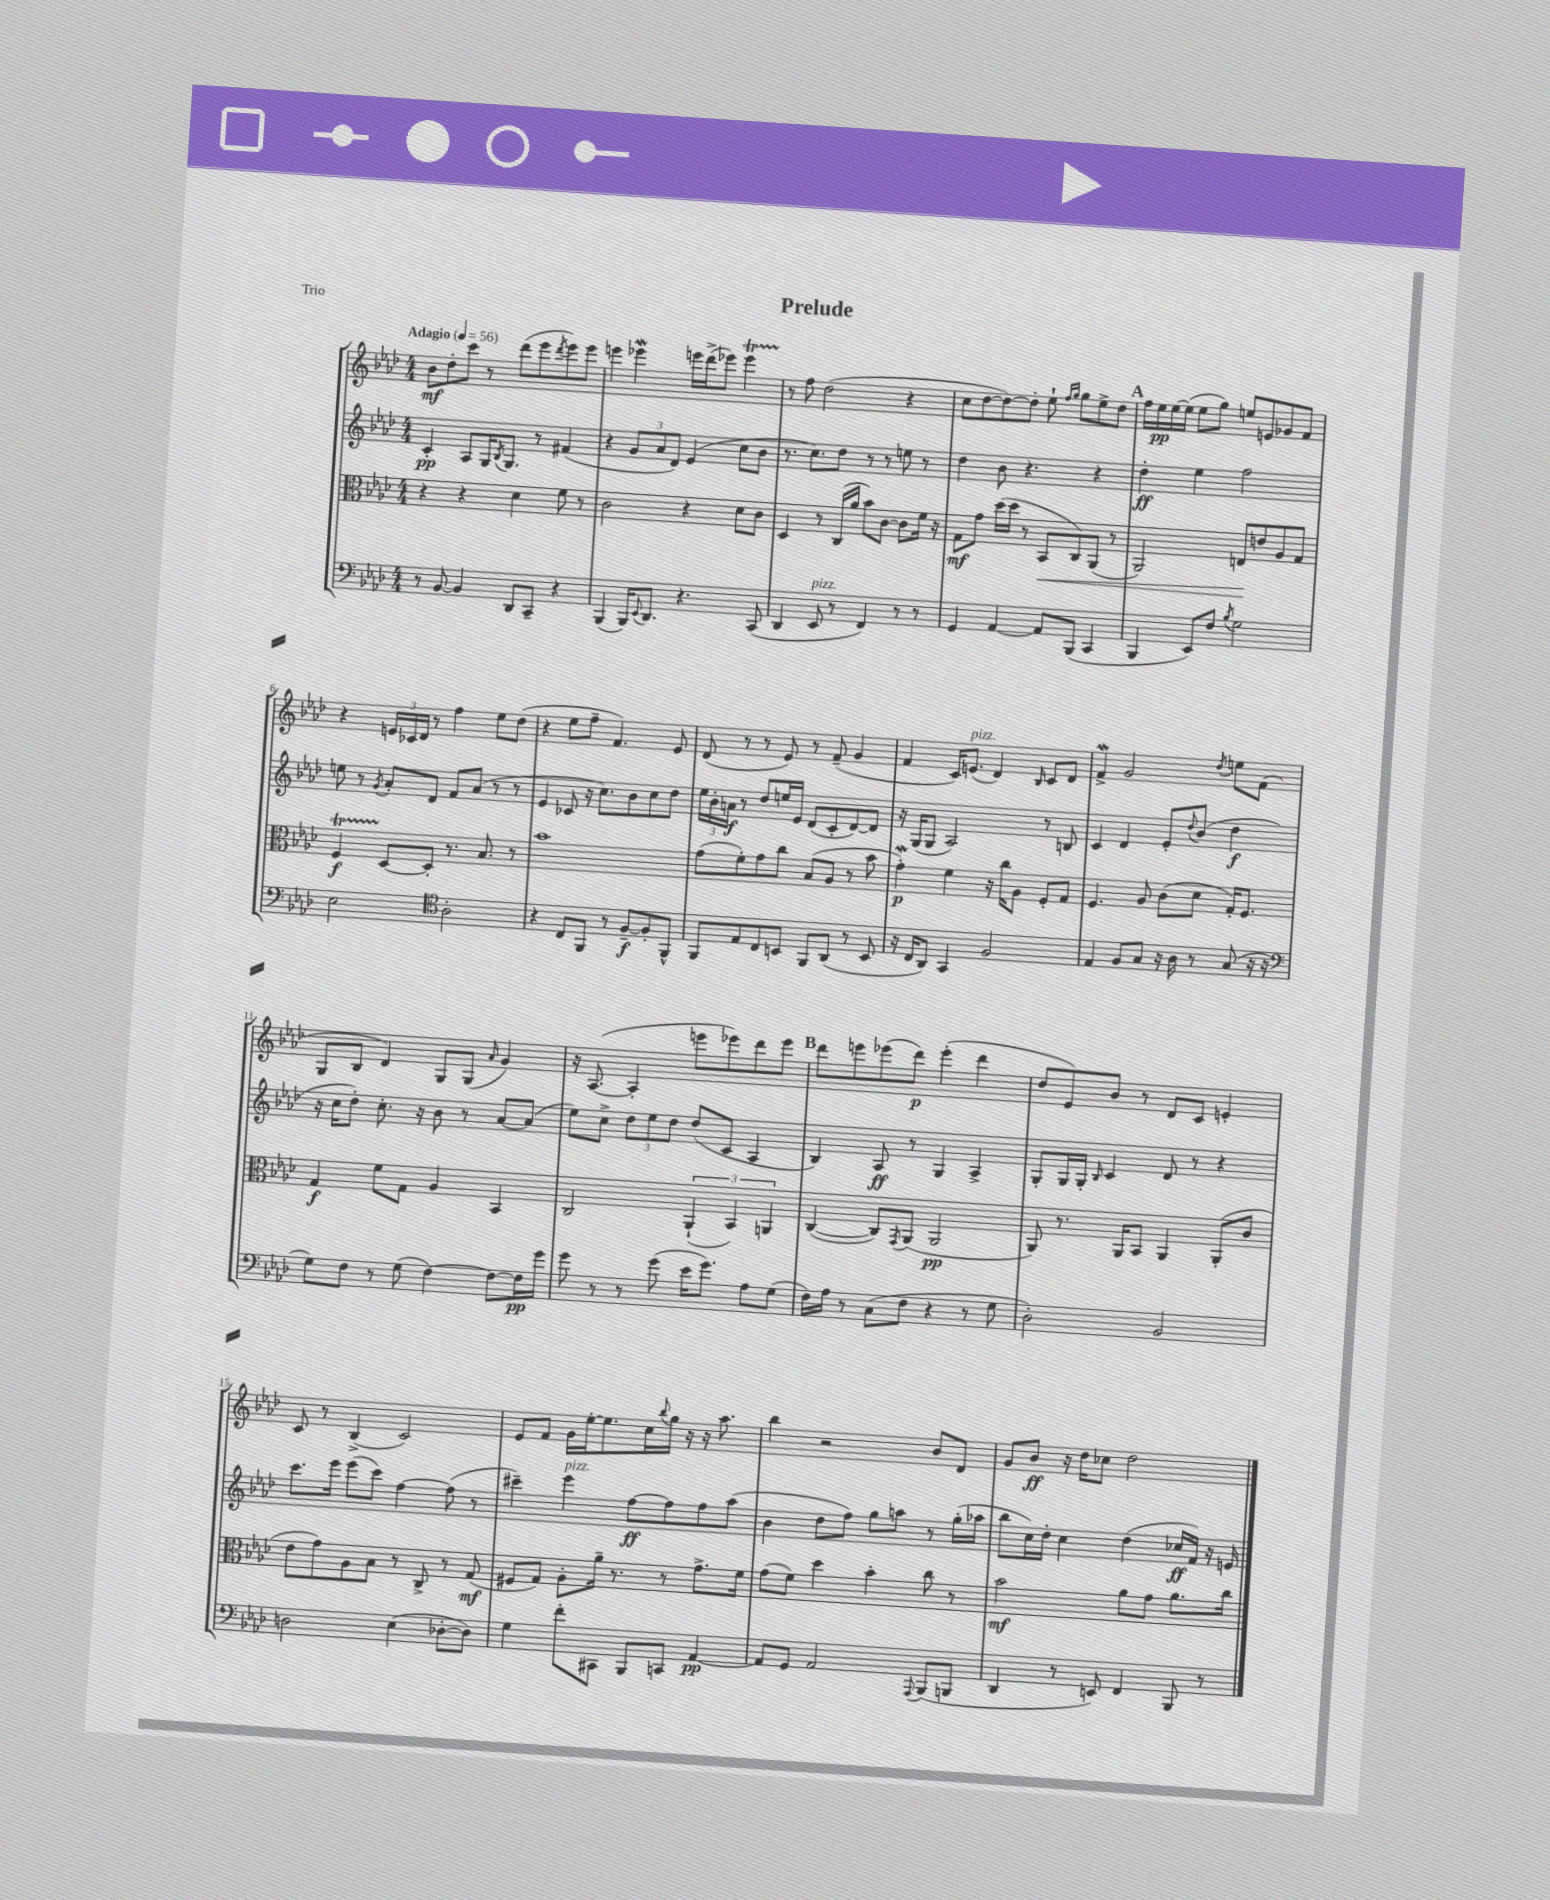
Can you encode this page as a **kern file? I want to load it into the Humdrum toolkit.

**kern	**dynam	**kern	**dynam	**kern	**dynam	**kern	**dynam
*part4	*part4	*part3	*part3	*part2	*part2	*part1	*part1
*staff4	*staff4	*staff3	*staff3	*staff2	*staff2	*staff1	*staff1
*clefF4	*	*clefC3	*	*clefG2	*	*clefG2	*
*k[b-e-a-d-]	*	*k[b-e-a-d-]	*	*k[b-e-a-d-]	*	*k[b-e-a-d-]	*
*M4/4	*	*M4/4	*	*M4/4	*	*M4/4	*
*MM56	*	*MM56	*	*MM56	*	*MM56	*
=1	=1	=1	=1	=1	=1	=1	=1
!	!	!	!	!	!	!LO:TX:a:B:t=Adagio	!
8r	.	4r	.	4c'/	pp	8b-\L	mf
[8BB-/	.	.	.	.	.	8dd-'\	.
4BB-/]	.	4r	.	8A-/L	.	8ccc\J	.
.	.	.	.	16G/K	.	8r	.
.	.	.	.	8qB-/	.	.	.
.	.	.	.	8.G/J	.	.	.
8DD-/L	.	4d-\	.	.	.	(8ddd-\L	.
8CC~/J	.	.	.	8r	.	8eee-\	.
.	.	.	.	.	.	8qddd-/	.
4r	.	8f\	.	(4f#X/	.	8eee-\)	.
.	.	8r	.	.	.	8eee-\J	.
=2	=2	=2	=2	=2	=2	=2	=2
(4BBB-/	.	2c\	.	4r	.	4eeen\	.
16BBB-/KL)	.	.	.	12g/L	.	4eee-XW\	.
8qqEE-/	.	.	.	.	.	.	.
8.DD-/J	.	.	.	.	.	.	.
.	.	.	.	12a-/	.	.	.
.	.	.	.	12d-/J)	.	.	.
4.r	.	4r	.	(4e-/	.	16eeen\LL	.
.	.	.	.	.	.	(16ddd-^\J	.
.	.	.	.	.	.	8eee-X\J)	.
.	.	8d-\L	.	8cc\L	.	4eee-T\	.
(8CC/	.	8c\J	.	8b-\J	.	.	.
=3	=3	=3	=3	=3	=3	=3	=3
4DD-/	.	4D-/	.	8.r	.	8r	.
.	.	.	.	.	.	8ff\	.
.	.	.	.	8.cc\L)	.	.	.
!LO:TX:a:i:t=pizz.	!	!	!	!	!	!	!
8EE-/	.	8r	.	.	.	(2dd-\	.
8r	.	(16C/LL	.	8dd-\J	.	.	.
.	.	16a-/JJ	.	.	.	.	.
4FF/)	.	8b-\L)	.	8r	.	.	.
.	.	[8c\J	.	8r	.	.	.
8r	.	8c\L]	.	8een\	.	4r	.
8r	.	16f\Jk	.	8r	.	.	.
.	.	16r	.	.	.	.	.
=4	=4	=4	=4	=4	=4	=4	=4
4GG/	.	8G\L	mf	4dd-\	.	8cc\L	.
.	.	8g\J	.	.	.	[8dd-\	.
[4AA-/	.	(16dd-\LL	.	8b-\	.	8dd-\_)	.
.	.	16dd-\JJ	.	.	.	.	.
.	.	8r	.	4.r	.	8dd-'\J]	.
!	!	!	!LO:HP:b	!	!	!	!
8AA-/L]	.	8BB-/L	<	.	.	8ee-`\	.
.	.	.	.	.	.	16qqff/LL	.
.	.	.	.	.	.	16qqgg/JJ	.
(8BBB-/J	.	8C/)	.	.	.	8gg\L	.
4CC/	.	(8AA-/J	.	4r	.	8ee-^\	.
.	.	8r	.	.	.	8dd-\J	.
!!LO:REH:place=s1:t=A
=5	=5	=5	=5	=5	=5	=5	=5
4BBB-/	.	2AA-/)	.	4dd-'\	ff	16ff\LL	.
.	.	.	.	.	.	16ee-\	pp
.	.	.	.	.	.	[16ee-\	.
.	.	.	.	.	.	(16ee-\JJ]	.
8EE-/L)	.	.	.	4ee-\	.	8ee-\L	.
8F/J	.	.	.	.	.	8gg\J)	.
8qB-/	.	.	.	.	.	.	.
2G\	.	8En/L	.	2ff\	.	8een/L	.
.	.	8en/	[	.	.	8en/	.
.	.	8A-/	.	.	.	8g-X/	.
.	.	8G/J	.	.	.	8f/J	.
!!LO:LB:g=z
=6	=6	=6	=6	=6	=6	=6	=6
2E-\	.	4FT/	f	8een\	.	4r	.
.	.	.	.	8r	.	.	.
.	.	.	.	8qg/	.	.	.
.	.	[8D-/L	.	8a-'/L	.	24en/LL	.
.	.	.	.	.	.	24c-X/	.
.	.	.	.	.	.	24d-/JJ	.
.	.	8D-'/J]	.	8d-/J	.	8r	.
*clefC4	*	*	*	*	*	*	*
2A-'\	.	8.r	.	8f/L	.	4ff\	.
.	.	.	.	(8a-/J	.	.	.
.	.	8.B-/	.	.	.	.	.
.	.	.	.	8r	.	8ee-\L	.
.	.	8r	.	8r	.	(8dd-\J	.
=7	=7	=7	=7	=7	=7	=7	=7
4r	.	1b-	.	4e-/	.	4r	.
8C/L	.	.	.	8c-X/	.	8ee-\L	.
8FF/J	.	.	.	16r	.	8ff~\J	.
.	.	.	.	8.cc\L)	.	.	.
8r	.	.	.	.	.	4.f/)	.
[8F~/L	f	.	.	8b-\	.	.	.
8F'/]	.	.	.	8cc\	.	.	.
8FF^^/J	.	.	.	8dd-\J	.	8e-/	.
=8	=8	=8	=8	=8	=8	=8	=8
8FF/L	.	(8g\L	.	24ee-\LL	.	(8d-/	.
.	.	.	.	24b-'\	.	.	.
.	.	.	.	24an\JJ	f	.	.
8E-/	.	8f'\)	.	8r	.	8r	.
8C/	.	8g\	.	8dd-/L	.	8r	.
8BBn/J	.	8cc\J	.	16een/L	.	8e-/)	.
.	.	.	.	16e-/JJ	.	.	.
8FF/L	.	(8B-/L	.	(8d-/L	.	8r	.
(8AA-/J	.	8A-/J	.	8c'/	.	(8f~/	.
8r	.	8r	.	[8d-/)	.	4g/	.
8BB/	.	8b-\	.	8d-/J]	.	.	.
=9	=9	=9	=9	=9	=9	=9	=9
16r	.	4gW'\)	p	16r	.	4f/	.
16C/KL	.	.	.	(16G/KL	.	.	.
8AA-/J)	.	.	.	8G/J	.	.	.
4GG/	.	4f\	.	2A-/)	.	16c/KL)	.
!	!	!	!	!	!	!LO:TX:a:i:t=pizz.	!
.	.	.	.	.	.	(8.en/J	.
2F/	.	16r	.	.	.	4d-/)	.
.	.	16cc\KL	.	.	.	.	.
.	.	8A-\J	.	.	.	.	.
.	.	.	.	.	.	16qqB-/	.
.	.	8F'/L	.	8r	.	8c/L	.
.	.	8G/J	.	8Bn/	.	8d-/J	.
=10	=10	=10	=10	=10	=10	=10	=10
4E-/	.	4.F/	.	4c/	.	4fW^/	.
8F/L	.	.	.	4d-/	.	2g/	.
8G/J	.	8A-/	.	.	.	.	.
16r	.	(8c\L	.	8e-'/L	.	.	.
16A-\	.	.	.	.	.	.	.
.	.	.	.	8qqdd-/	.	.	.
8r	.	8d-\J	.	(8b-/J	.	.	.
.	.	.	.	.	.	8qdd-/	.
(8G/	.	16G'/KL)	.	4dd-\	f	8een\L	.
.	.	8.F/J	.	.	.	.	.
16r	.	.	.	.	.	(8f\J	.
16r	.	.	.	.	.	.	.
!!LO:LB:g=z
=11	=11	=11	=11	=11	=11	=11	=11
*clefF4	*	*	*	*	*	*	*
8G\L)	.	4G/	f	16r	.	8G/L	.
.	.	.	.	16cc\KL	.	.	.
8F\J	.	.	.	8dd-'\J)	.	8B-/J	.
8r	.	8f\L	.	8.cc'\	.	4d-/)	.
(8G\	.	8G\J	.	.	.	.	.
.	.	.	.	16r	.	.	.
[4F\)	.	4A-/	.	8b-\	.	8G/L	.
.	.	.	.	8r	.	(8G/J	.
.	.	.	.	.	.	16qqa-/	.
8F\L_	.	4BB-/	.	[8a-/L	.	4g/)	.
16F\L]	pp	.	.	(8a-/J]	.	.	.
16g\JJ	.	.	.	.	.	.	.
=12	=12	=12	=12	=12	=12	=12	=12
8g\	.	2C/	.	8ee-\L)	.	16r	.
.	.	.	.	.	.	([8.A-/	.
8r	.	.	.	8cc^\J	.	.	.
8r	.	.	.	12dd-\L	.	4A-'/]	.
.	.	.	.	12ee-\	.	.	.
(8g\	.	.	.	.	.	.	.
.	.	.	.	12dd-\J	.	.	.
16e-\KL	.	(6AA-`/	.	(8dd-/L	.	8eeen\L	.
8.g\J)	.	.	.	.	.	.	.
.	.	.	.	8c/J	.	8eee-X\)	.
.	.	6BB-/)	.	.	.	.	.
8A-\L	.	.	.	4A-/	.	8ddd-\	.
.	.	6AAn/	.	.	.	.	.
(8G\J	.	.	.	.	.	8eee-\J	.
!!LO:REH:place=s1:t=B
=13	=13	=13	=13	=13	=13	=13	=13
16F\LL)	.	([4C/	.	4B-/)	.	8ddd-\L	.
16A-\JJ	.	.	.	.	.	.	.
8r	.	.	.	.	.	8eeen\	.
(8C\L	.	8C/L])	.	8A-/	ff	(8eee-X\	.
.	.	8qGG/	.	.	.	.	.
8F\J	.	(8AA-/J	.	8r	.	8ddd-\J)	p
4r	.	2AA-/	pp	4G/	.	(4eee-'\	.
8r	.	.	.	4A-^/	.	4ddd-\	.
8G\	.	.	.	.	.	.	.
=14	=14	=14	=14	=14	=14	=14	=14
2D-'\)	.	8AA-/)	.	8G'/L	.	8dd-/L	.
.	.	8.r	.	16G/L	.	8e-/)	.
.	.	.	.	16G'/JJ	.	.	.
.	.	.	.	16qqB-/	.	.	.
.	.	.	.	4c/	.	8b-/J	.
.	.	16AA-/KL	.	.	.	.	.
.	.	8BB-/J	.	.	.	8r	.
2BB-/	.	4AA-/	.	8d-/	.	8d-/L	.
.	.	.	.	8r	.	8c/J	.
.	.	(8AA-'/L	.	4r	.	4en'/	.
.	.	8c/J	.	.	.	.	.
!!LO:LB:g=z
=15	=15	=15	=15	=15	=15	=15	=15
2Dn\	.	8e-\L	.	8.ccc\L	.	8c/	.
.	.	8g\)	.	.	.	8r	.
.	.	.	.	16eee-\Jk	.	.	.
.	.	8A-\	.	(8eee-\L	.	(4B-^/	.
.	.	8B-\J	.	8ccc\J)	.	.	.
(4E-\	.	8r	.	[4ff\	.	2c/)	.
.	.	8C^/	.	.	.	.	.
[8D-X'\L	.	8r	.	(8ff\]	.	.	.
8D-\J])	.	(8G/	mf	8r	.	.	.
=16	=16	=16	=16	=16	=16	=16	=16
4G\	.	8F#X/L	.	4ccc#X~\)	.	8e-/L	.
.	.	8G/J)	.	.	.	8f/J	.
!	!	!	!	!LO:TX:a:i:t=pizz.	!	!	!
8f'\L	.	8A-'\L	.	4eee-\	.	16g\LL	.
.	.	.	.	.	.	[16ee-'\J	.
8CC#X\J	.	16a-~\Jk	.	.	.	8.ee-\]	.
.	.	8.r	.	.	.	.	.
8BBB-/L	.	.	.	[8ff\L	ff	.	.
.	.	.	.	.	.	16cc\L	.
.	.	.	.	.	.	8qqbb-/	.
8CCn/J	.	8r	.	8ff\]	.	16gg\JJ	.
.	.	.	.	.	.	16r	.
[4AA-/	pp	8.g^\L	.	8ff\	.	16r	.
.	.	.	.	.	.	8.aa-\	.
.	.	.	.	(8aa-\J	.	.	.
.	.	16f\Jk	.	.	.	.	.
=17	=17	=17	=17	=17	=17	=17	=17
8AA-/L]	.	(8g\L	.	4b-\	.	4bb-\	.
8GG/J	.	8f\J)	.	.	.	.	.
2AA-/	.	4dd-\	.	8dd-\L	.	2r	.
.	.	.	.	8ff\J)	.	.	.
.	.	4b-'\	.	8gg\L	.	.	.
.	.	.	.	8aan\J	.	.	.
8qqAAA-/	.	.	.	.	.	.	.
(8BBB-/L	.	8cc\	.	8r	.	8b-/L	.
8BBBn/J	.	8r	.	(16gg'\LL	.	8d-/J	.
.	.	.	.	16aa-X\JJ	.	.	.
=18	=18	=18	=18	=18	=18	=18	=18
4DD-/	.	2b-\	mf	8bb-\L	.	8g/L	.
.	.	.	.	16cc\L)	.	8b-/J	ff
.	.	.	.	16dd-'\JJ	.	.	.
8r	.	.	.	4cc\	.	16r	.
.	.	.	.	.	.	16dd-\KL	.
8EEn/)	.	.	.	.	.	8cc-X\J	.
4FF/	.	8a-\L	.	(4dd-\	.	2dd-\	.
.	.	8g\J	.	.	.	.	.
8BBB-/	.	8.a-\L	.	16cc-X/LL	ff	.	.
.	.	.	.	16f/JJ)	.	.	.
8r	.	.	.	16r	.	.	.
.	.	16cc\Jk	.	16en/	.	.	.
==	==	==	==	==	==	==	==
*-	*-	*-	*-	*-	*-	*-	*-
